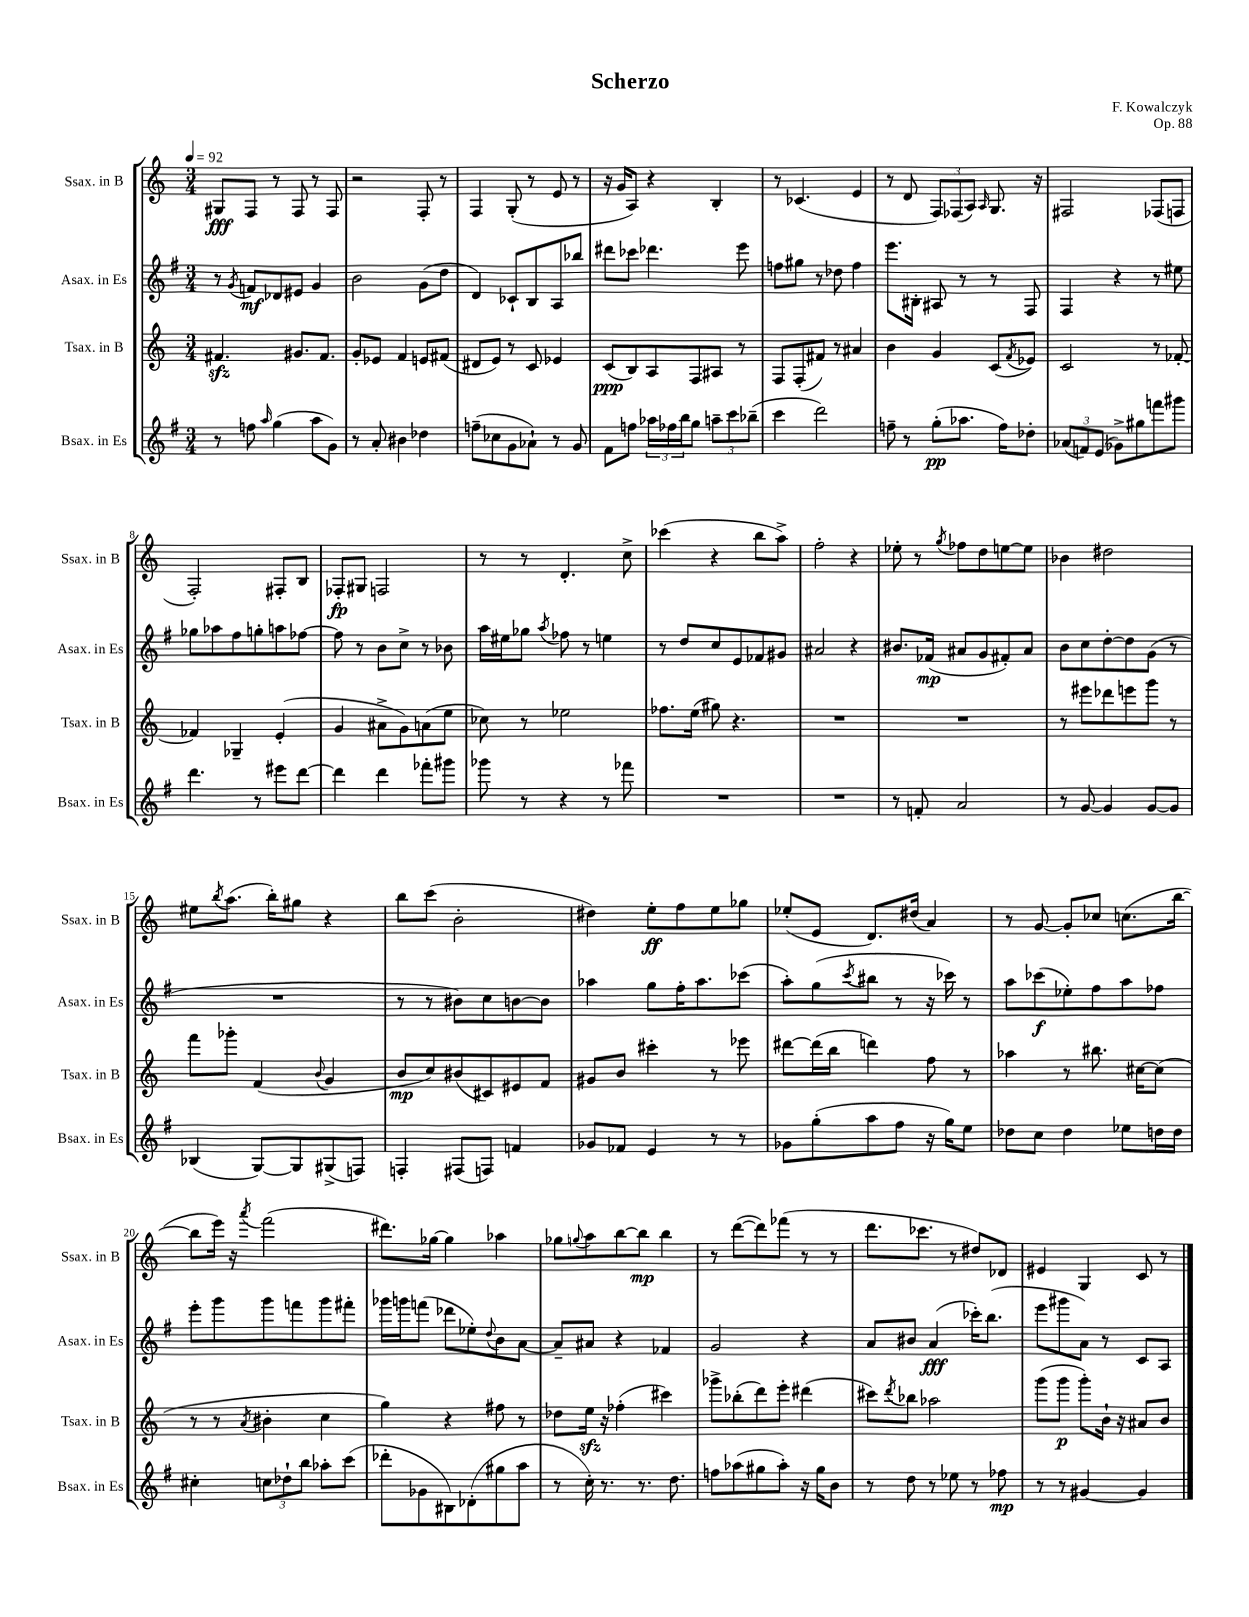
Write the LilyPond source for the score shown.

\header { title = "Scherzo" composer = "F. Kowalczyk" opus = "Op. 88" }
<<
\new StaffGroup <<
\new Staff = "s0" \with { instrumentName = "Ssax. in B" shortInstrumentName = "Ssax. in B" } {
    \clef treble \key c \major \numericTimeSignature \time 3/4 \tempo 4 = 92
    gis8\fff f8 r8 f8 r8 f8 |
    r2 f8-. r8 |
    f4 g8-.( r8 e'8 r8 |
    r16 g'16 a8) r4 b4-. |
    r8 ces'4.( e'4 |
    r8 d'8 \tuplet 3/2 { f8) fes8( a8) } \grace { a16 } g8. r16 |
    fis2 fes8( f8 |
    f2-.) fis8-. b8 |
    fes8-.\fp gis8 f2 |
    r8 r8 d'4.-. c''8-> |
    ces'''4( r4 b''8 a''8->) |
    f''2-. r4 |
    ees''8-. r8 \acciaccatura { g''8 } fes''8 d''8 e''8~ e''8 |
    bes'4 dis''2 |
    eis''8 \acciaccatura { b''8 } a''8.( b''16-.) gis''8 r4 |
    b''8 c'''8( b'2-. |
    dis''4) e''8-.\ff f''8 e''8 ges''8 |
    ees''8-.( e'8 d'8.) dis''16( a'4) |
    r8 g'8~ g'8-. ces''8 c''8.( b''16~ |
    b''8 e'''16) r16 \acciaccatura { a'''8 } f'''2( |
    dis'''8.) ges''16~ ges''4 aes''4 |
    ges''8 \appoggiatura { g''8 } a''8 b''8~ b''8\mp b''4 |
    r8 d'''8~( d'''8) fes'''8( r8 r8 |
    d'''8. ces'''8. r8 dis''8) des'8 |
    eis'4 g4 c'8 r8 \bar "|." |
}
\new Staff = "s1" \with { instrumentName = "Asax. in Es" shortInstrumentName = "Asax. in Es" } {
    \clef treble \key g \major \numericTimeSignature \time 3/4
    r8 \acciaccatura { g'8 } f'8\mf des'8 eis'8 g'4 |
    b'2 g'8( d''8 |
    d'4) ces'8-! b8 a8 bes''8 |
    dis'''8 ces'''8 des'''4. e'''8 |
    f''8 gis''8 r8 des''8 f''4 |
    e'''8. bis16-. ais8 r8 r8 fis8 |
    fis4 r4 r8 eis''8 |
    ges''8 aes''8 fis''8 g''8-. a''8 fes''8~ |
    fes''8 r8 b'8 c''8-> r8 bes'8 |
    a''16 eis''16 ges''8 \acciaccatura { a''8 } fes''8 r8 e''4 |
    r8 d''8 c''8 e'8 fes'8 gis'8 |
    ais'2 r4 |
    bis'8. fes'16\mp( ais'8 g'8 fis'8-.) ais'8 |
    b'8 c''8 d''8~-. d''8 g'8( r8 |
    R2. |
    r8 r8 bis'8) c''8 b'8~ b'8 |
    aes''4 g''8 fis''16-. aes''8. ces'''8( |
    a''8-.) g''8( \acciaccatura { c'''8 } bis''8 r8 r16 ces'''16) r8 |
    a''8 ces'''8\f( ees''8-.) fis''8 a''8 fes''8 |
    e'''8-. g'''8 g'''8 f'''8 g'''8 fis'''8-. |
    ges'''16 g'''16 f'''8( des'''8 ees''8-.) \appoggiatura { d''8 } b'8 a'8~ |
    a'8-- ais'8 r4 fes'4 |
    g'2 r4 |
    a'8 bis'8 a'4\fff( ces'''16-.) b''8.( |
    e'''8 gis'''8 a'8) r8 c'8 a8 \bar "|." |
}
\new Staff = "s2" \with { instrumentName = "Tsax. in B" shortInstrumentName = "Tsax. in B" } {
    \clef treble \key c \major \numericTimeSignature \time 3/4
    fis'4.\sfz gis'8. fis'8. |
    g'8-. ees'8 f'4 e'8 fis'8( |
    dis'8 e'8) r8 c'8 ees'4 |
    c'8\ppp( b8) a8 f8 ais8 r8 |
    f8 f8-.( fis'8) r8 ais'4 |
    b'4 g'4 c'8( \acciaccatura { f'8 } ees'8) |
    c'2 r8 fes'8~-. |
    fes'4 ges4-- e'4-.( |
    g'4 ais'8-> g'8) a'8( e''8 |
    ces''8) r8 ees''2 |
    fes''8. e''16( gis''8) r4. |
    R2. |
    R2. |
    r8 eis'''8 des'''8 e'''8 g'''8 r8 |
    f'''8 ges'''8-. f'4( \appoggiatura { b'8 } g'4 |
    b'8\mp c''8) bis'8( cis'8) eis'8 f'8 |
    gis'8 b'8 cis'''4-. r8 ees'''8 |
    dis'''8~ dis'''16( b''16 d'''4) f''8 r8 |
    aes''4 r8 bis''8. cis''16~ cis''8( |
    r8 r8 \acciaccatura { a'8 } bis'4-. c''4 |
    g''4) r4 fis''8 r8 |
    des''8 e''16\sfz r16 fes''4-.( cis'''4) |
    ges'''8-> bes''8-.( d'''8) e'''8-. dis'''4( |
    cis'''8) \acciaccatura { d'''8 } bes''8 aes''2 |
    g'''8( g'''8\p g'''8-.) b'16-! r16 ais'8 b'8 \bar "|." |
}
\new Staff = "s3" \with { instrumentName = "Bsax. in Es" shortInstrumentName = "Bsax. in Es" } {
    \clef treble \key g \major \numericTimeSignature \time 3/4
    r8 f''8 \grace { a''16 } g''4( a''8 g'8) |
    r8 a'8-. bis'4 des''4 |
    f''8--( ces''8 g'8 aes'8-!) r8 g'8 |
    fis'8 f''8 \tuplet 3/2 { aes''16 fes''16 b''16 } g''8 \tuplet 3/2 { a''8-- c'''8 bes''8--( } |
    c'''4 d'''2) |
    f''8-- r8 g''8-.\pp( aes''8. f''16) des''8-. |
    \tuplet 3/2 { aes'8( f'8) e'8( } ges'8->) gis''8 f'''8 gis'''8 |
    d'''4. r8 eis'''8 d'''8~ |
    d'''4 d'''4 fes'''8-. gis'''8 |
    ges'''8 r8 r4 r8 fes'''8 |
    R2. |
    R2. |
    r8 f'8-. a'2 |
    r8 g'8~ g'4 g'8~ g'8 |
    bes4( g8~) g8 gis8->( f8) |
    f4-. fis8( f8) f'4 |
    ges'8 fes'8 e'4 r8 r8 |
    ges'8 g''8-.( a''8 fis''8 r16 g''16) e''8 |
    des''8 c''8 des''4 ees''8 d''16 d''16 |
    cis''4-. \tuplet 3/2 { c''8 des''8-! b''8 } aes''8-. c'''8( |
    des'''8-. ges'8 bis8) des'8-.( gis''8 a''8 |
    r8 c''16-.) r8. r8. d''8. |
    f''8 aes''8( gis''8 aes''8-.) r16 gis''16 b'8 |
    r8 d''8 r8 ees''8 r8 fes''8\mp |
    r8 r8 gis'4~ gis'4 \bar "|." |
}
>>
>>
